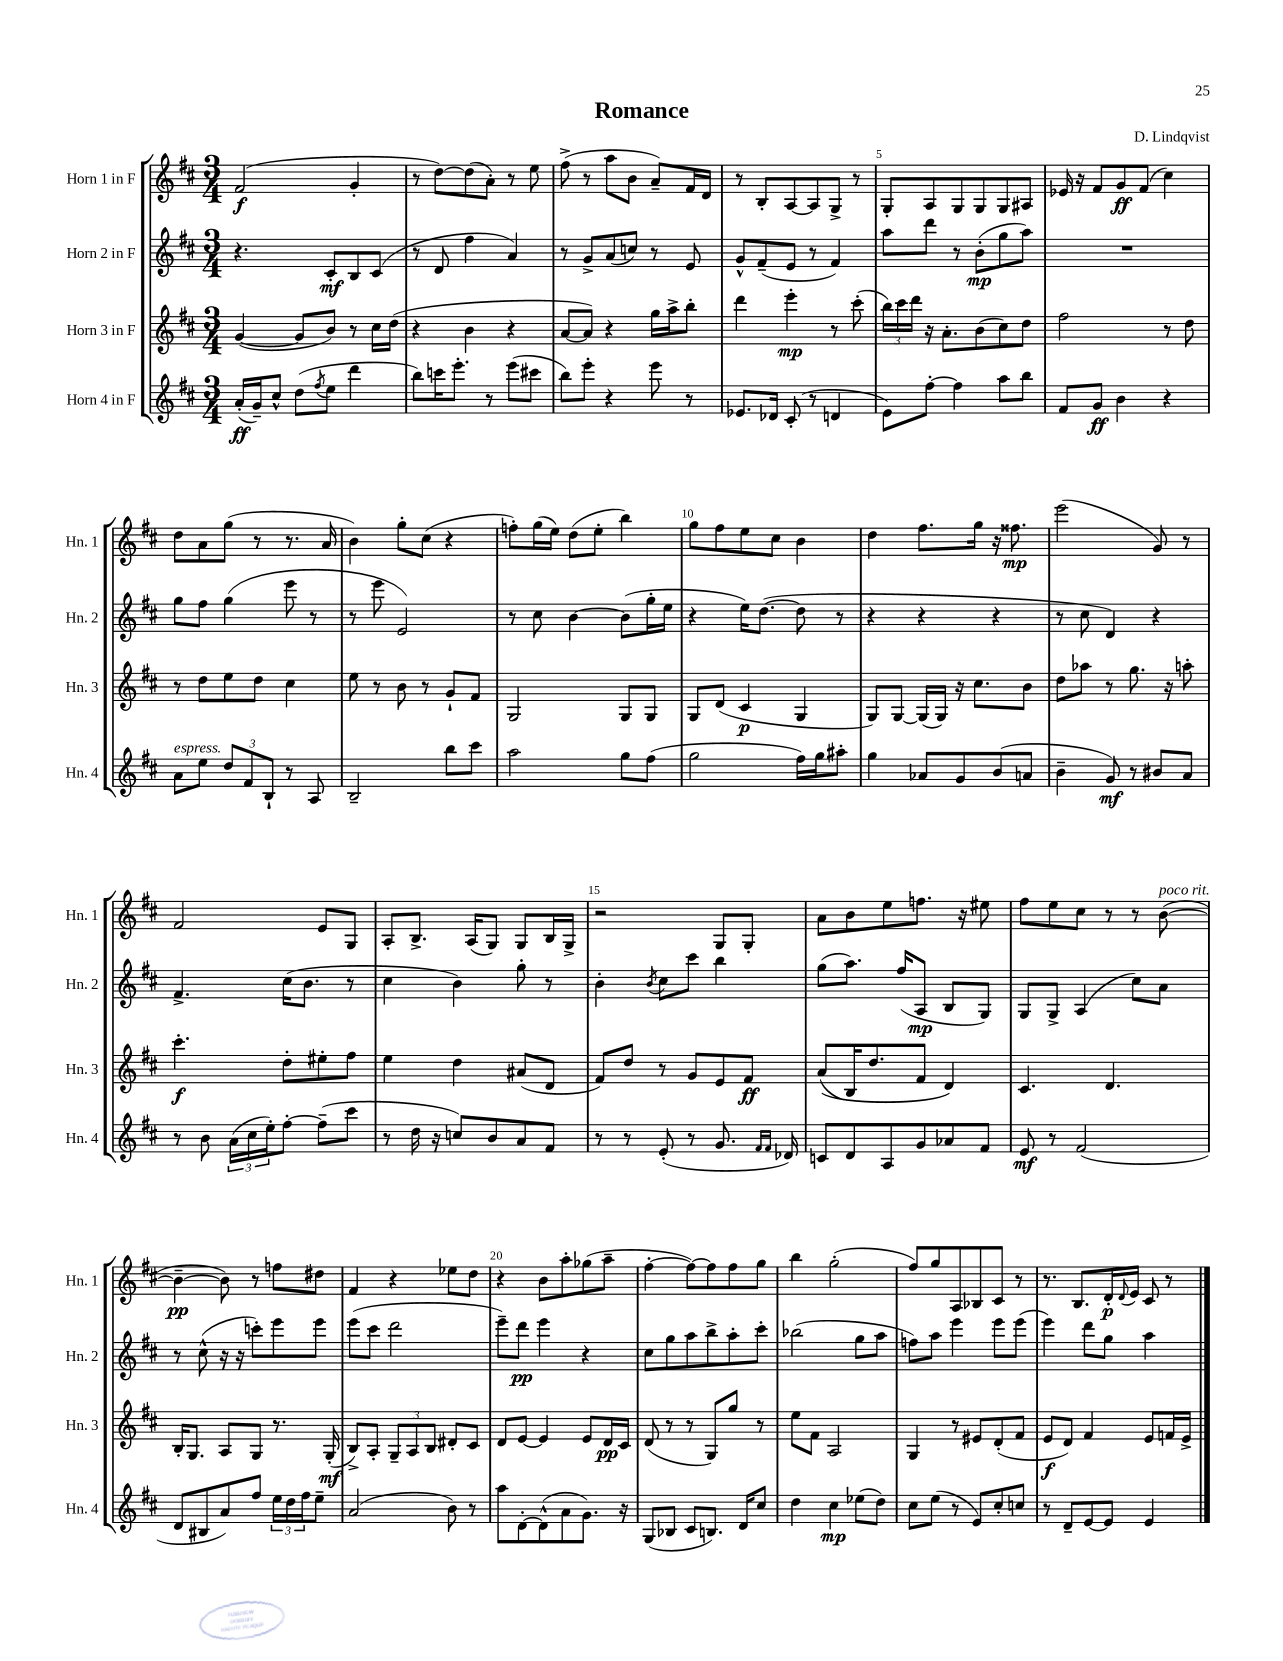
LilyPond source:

\header { title = "Romance" composer = "D. Lindqvist" }
<<
\new StaffGroup <<
\new Staff = "s0" \with { instrumentName = "Horn 1 in F" shortInstrumentName = "Hn. 1" } {
    \clef treble \key d \major \numericTimeSignature \time 3/4
    fis'2\f( g'4-. |
    r8 d''8~) d''8( a'8-.) r8 e''8 |
    fis''8->( r8 a''8 b'8 a'8--) fis'16 d'16 |
    r8 b8-. a8~ a8 g8-> r8 |
    g8-. a8 g8 g8 g8 ais8 |
    ees'16 r16 fis'8 g'8\ff fis'8( cis''4) |
    d''8 a'8 g''8( r8 r8. a'16 |
    b'4) g''8-. cis''8( r4 |
    f''8-.) g''16( e''16) d''8( e''8-. b''4) |
    g''8 fis''8 e''8 cis''8 b'4 |
    d''4 fis''8. g''16 r16 fisis''8.\mp |
    e'''2( g'8) r8 |
    fis'2 e'8 g8 |
    a8-. b8.-> a16( g8) g8 b16 g16-> |
    r2 g8 g8-. |
    a'8 b'8 e''8 f''8. r16 eis''8 |
    fis''8 e''8 cis''8 r8 r8 b'8~^\markup { \italic "poco rit." }( |
    b'4~--\pp b'8) r8 f''8 dis''8 |
    fis'4 r4 ees''8 d''8 |
    r4 b'8 a''8-. ges''8( a''8-- |
    fis''4~-. fis''8~) fis''8 fis''8 g''8 |
    b''4 g''2-.( |
    fis''8) g''8 a8 bes8 cis'8 r8 |
    r8. b8. d'16-.\p \appoggiatura { d'8 } e'16 cis'8 r8 \bar "|." |
}
\new Staff = "s1" \with { instrumentName = "Horn 2 in F" shortInstrumentName = "Hn. 2" } {
    \clef treble \key d \major \numericTimeSignature \time 3/4
    r4. cis'8-.\mf b8 cis'8( |
    r8 d'8 fis''4 a'4) |
    r8 g'8-> a'8( c''8) r8 e'8 |
    g'8-^ fis'8--( e'8 r8 fis'4) |
    a''8 d'''8 r8 b'8-.\mp( g''8 a''8) |
    R2. |
    g''8 fis''8 g''4( e'''8 r8 |
    r8 e'''8 e'2) |
    r8 cis''8 b'4~ b'8( g''16-. e''16 |
    r4 e''16) d''8.~( d''8 r8 |
    r4 r4 r4 |
    r8 cis''8 d'4) r4 |
    fis'4.-> cis''16( b'8. r8 |
    cis''4 b'4) g''8-. r8 |
    b'4-. \acciaccatura { b'8 } cis''8 cis'''8 b''4 |
    g''8( a''8.) fis''16( a8\mp b8 g8) |
    g8 g8-> a4( cis''8) a'8 |
    r8 cis''8-^( r16 r16 c'''8-.) e'''8 e'''8 |
    e'''8( cis'''8 d'''2 |
    e'''8--) d'''8\pp e'''4 r4 |
    cis''8 g''8 a''8 b''8-> a''8-. cis'''8-. |
    bes''2( g''8 a''8 |
    f''8) a''8 e'''4 e'''8 e'''8( |
    e'''4) d'''8 g''8 a''4 \bar "|." |
}
\new Staff = "s2" \with { instrumentName = "Horn 3 in F" shortInstrumentName = "Hn. 3" } {
    \clef treble \key d \major \numericTimeSignature \time 3/4
    g'4~( g'8 b'8) r8 cis''16 d''16( |
    r4 b'4 r4 |
    a'8~ a'8) r4 g''16 a''16-> b''8-. |
    d'''4 e'''4-.\mp r8 cis'''8-.( |
    \tuplet 3/2 { b''16) cis'''16 d'''16 } r16 a'8.-. b'8( cis''8) d''8 |
    fis''2 r8 d''8 |
    r8 d''8 e''8 d''8 cis''4 |
    e''8 r8 b'8 r8 g'8-! fis'8 |
    g2 g8 g8 |
    g8 d'8( cis'4\p g4 |
    g8) g8~ g16( g16) r16 cis''8. b'8 |
    d''8 aes''8 r8 g''8. r16 a''8-. |
    cis'''4.-.\f d''8-. eis''8-. fis''8 |
    e''4 d''4 ais'8( d'8 |
    fis'8) d''8 r8 g'8 e'8 fis'8\ff |
    a'8(\( b16) d''8. fis'8 d'4\) |
    cis'4. d'4. |
    b16-. g8. a8 g8 r8. g16-.\mf( |
    b8->) a8-. \tuplet 3/2 { g8-- a8 b8 } dis'8-. cis'8 |
    d'8 e'8~ e'4 e'8 d'16\pp cis'16 |
    d'8( r8 r8 g8) g''8 r8 |
    e''8 fis'8 a2 |
    g4 r8 eis'8 d'8-.( fis'8 |
    e'8\f d'8) fis'4 e'8 f'16 e'16-> \bar "|." |
}
\new Staff = "s3" \with { instrumentName = "Horn 4 in F" shortInstrumentName = "Hn. 4" } {
    \clef treble \key d \major \numericTimeSignature \time 3/4
    a'16-.\ff( g'16--) cis''8-^ d''8( \acciaccatura { fis''8 } e''8 d'''4 |
    b''8) c'''16 e'''8.-. r8 e'''8( cis'''8 |
    b''8) e'''8-. r4 e'''8 r8 |
    ees'8. des'16 cis'8-.( r8 d'4 |
    e'8) fis''8~-. fis''4 a''8 b''8 |
    fis'8 g'8\ff b'4 r4 |
    a'8^\markup { \italic "espress." } e''8 \tuplet 3/2 { d''8 fis'8 b8-! } r8 a8 |
    b2-- b''8 cis'''8 |
    a''2 g''8 fis''8( |
    g''2 fis''16) g''16 ais''8-. |
    g''4 aes'8 g'8 b'8( a'8 |
    b'4-- g'8\mf) r8 bis'8 a'8 |
    r8 b'8 \tuplet 3/2 { a'16( cis''16 e''16-.) } fis''8~-. fis''8--( cis'''8 |
    r8 d''16 r16 c''8) b'8 a'8 fis'8 |
    r8 r8 e'8-.( r8 g'8. \grace { fis'16 fis'16 } des'16) |
    c'8 d'8 a8 g'8 aes'8 fis'8 |
    e'8\mf r8 fis'2( |
    d'8 bis8 a'8) fis''8 \tuplet 3/2 { e''16 d''16 fis''16 } e''8-- |
    a'2( b'8) r8 |
    a''8 d'8~-. d'8-^( a'8 g'8.) r16 |
    g8( bes8 cis'8 b8.) d'16 cis''8 |
    d''4 cis''4\mp ees''8( d''8) |
    cis''8 e''8( r8 e'8) cis''8-. c''8 |
    r8 d'8-- e'8~ e'8 e'4 \bar "|." |
}
>>
>>
\layout { \context { \Score \override BarNumber.break-visibility = ##(#f #t #t) barNumberVisibility = #(every-nth-bar-number-visible 5) } }
